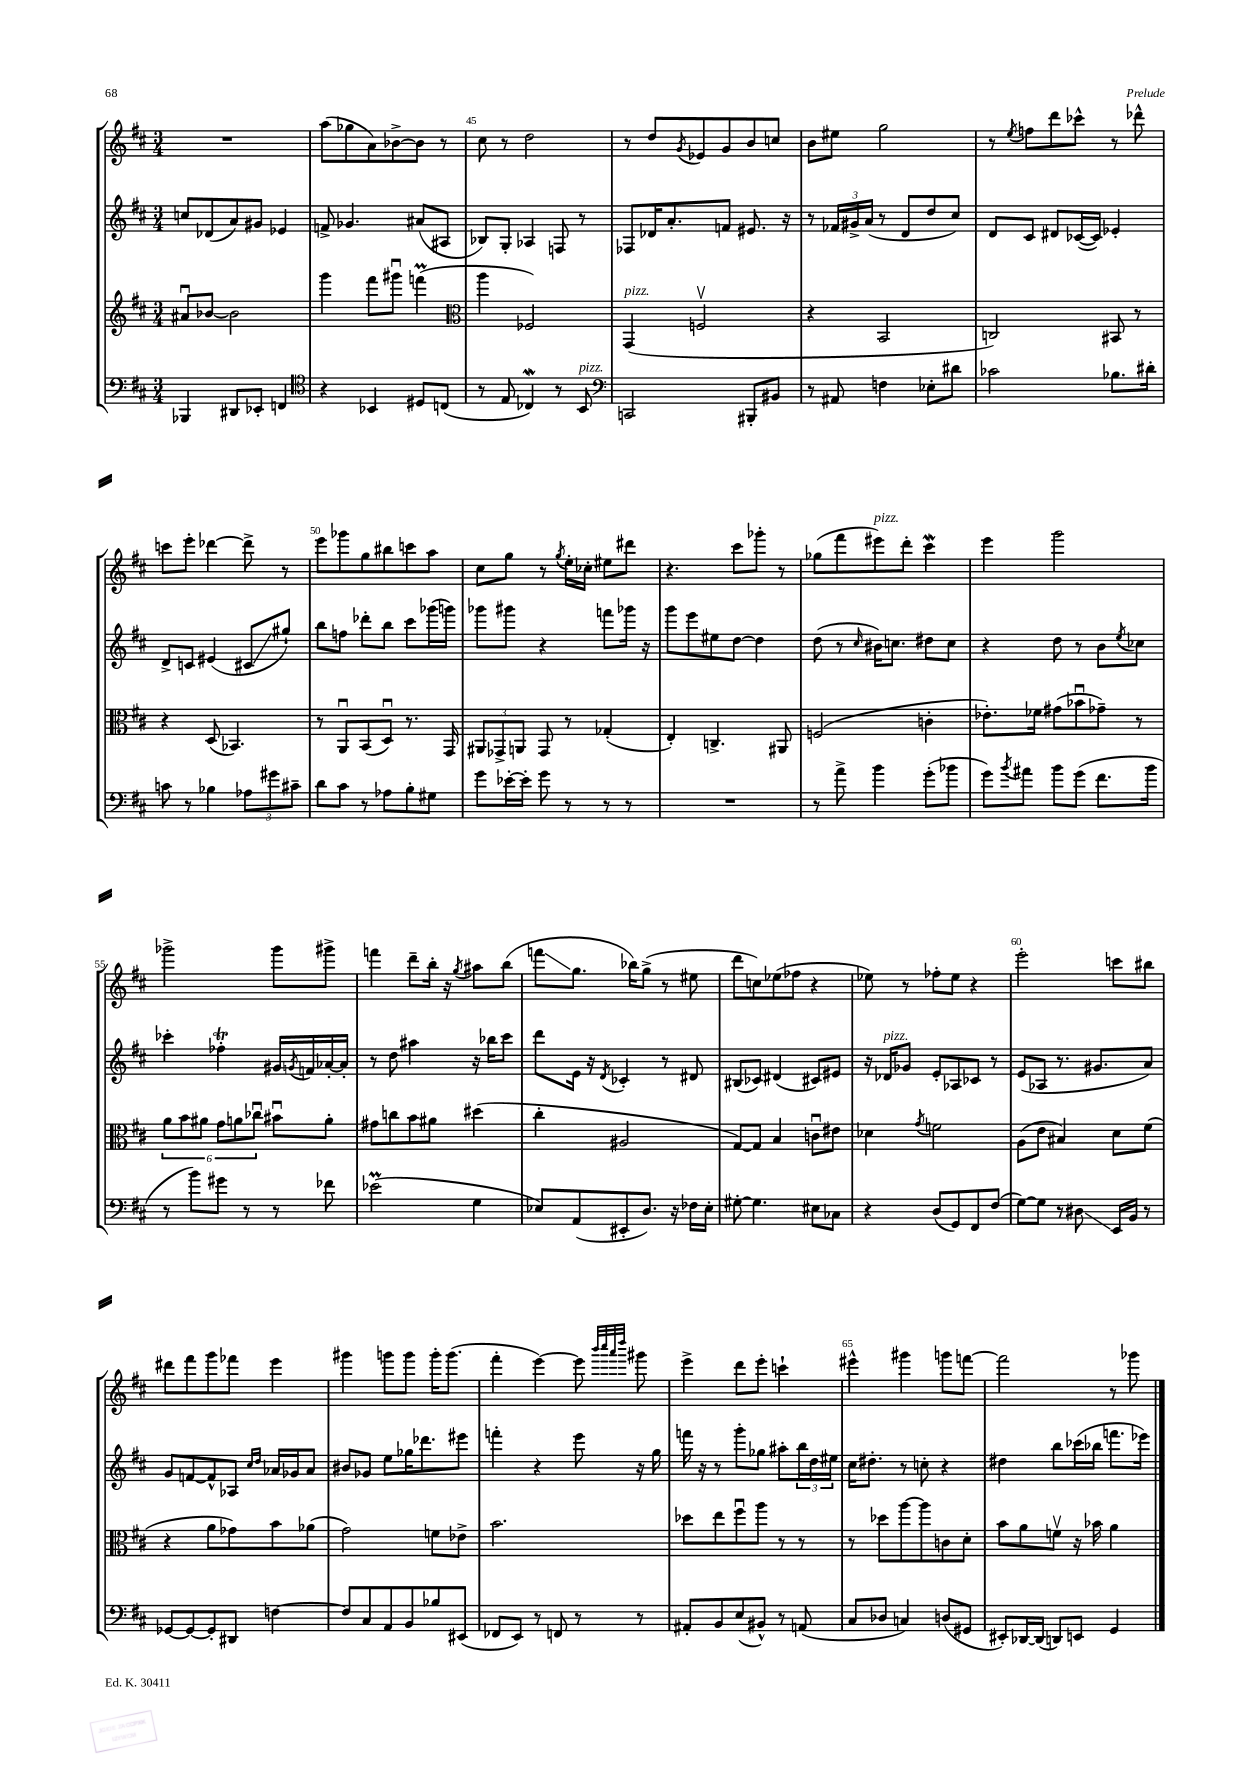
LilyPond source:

<<
\new StaffGroup <<
\new Staff = "s0" {
    \clef treble \key d \major \numericTimeSignature \time 3/4
    R2. |
    a''8( ges''8 a'8) bes'8~-> bes'8 r8 |
    cis''8 r8 d''2 |
    r8 d''8 \acciaccatura { g'8 } ees'8 g'8 b'8 c''8 |
    b'8 eis''8 g''2 |
    r8 \acciaccatura { e''8 } f''8 d'''8 ces'''8-^ r8 des'''8-^ |
    c'''8 e'''8-. des'''4~ des'''8-> r8 |
    e'''8 ges'''8 g''8 bis''8 c'''8 a''8 |
    cis''8 g''8 r8 \acciaccatura { g''8 } e''16-. ces''16-. eis''8 dis'''8 |
    r4. cis'''8 ges'''8-. r8 |
    ges''8( fis'''8 eis'''8^\markup { \italic "pizz." }) d'''8-. cis'''4\mordent |
    e'''4 g'''2 |
    ges'''2-> ges'''8 gis'''8-> |
    f'''4 d'''8-- b''16-. r16 \acciaccatura { g''8 } ais''8 b''8( |
    f'''8\glissando g''8. bes''16) g''8->( r8 eis''8 |
    d'''8 c''8) ees''8( fes''8 r4 |
    ees''8) r8 fes''8-. ees''8 r4 |
    e'''2-. c'''8 bis''8 |
    dis'''8 fis'''8 g'''8 fes'''8 e'''4 |
    gis'''4 g'''8 g'''8 g'''16-. g'''8.( |
    fis'''4-. e'''4~) e'''8 \grace { b'''32 cis''''32 a'''32 d''''32 } gis'''8 |
    e'''4-> d'''8 e'''8-. c'''4-! |
    eis'''4-^ gis'''4 g'''8 f'''8~ |
    f'''2 r8 ges'''8 \bar "|." |
}
\new Staff = "s1" {
    \clef treble \key d \major \numericTimeSignature \time 3/4
    c''8 des'8( a'8) gis'8 ees'4 |
    f'8-> ges'4. ais'8( ais8 |
    bes8) g8-. aes4 f8 r8 |
    fes8 des'16 a'8.-. f'8 eis'8. r16 |
    r8 \tuplet 3/2 { fes'16 gis'16-> a'16( } r8 d'8 d''8 cis''8) |
    d'8 cis'8 dis'8 ces'16~( ces'16) ees'4-. |
    d'8-> c'8 eis'4( cis'8\glissando gis''8-!) |
    b''8 f''8 des'''8-. b''8 cis'''8 ges'''16( g'''16) |
    ges'''8 gis'''8 r4 f'''8 ges'''16 r16 |
    g'''8 e'''8 eis''8 d''8~ d''4 |
    d''8( r8 \grace { cis''16 } bis'16) c''8. dis''8 c''8 |
    r4 d''8 r8 b'8 \acciaccatura { e''8 } ces''8 |
    ces'''4-. fes''4-.\trill gis'16 \acciaccatura { g'8 } f'16 aes'16~-. aes'16-. |
    r8 d''8 ais''4 r16 bes''16 cis'''8 |
    d'''8 e'16 r16 \acciaccatura { d'8 } ces'4-. r8 dis'8 |
    bis8( ces'8) dis'4( cis'8) eis'8 |
    r16 des'16^\markup { \italic "pizz." } ges'8 e'8-. aes8 ces'8 r8 |
    e'8( aes8 r8. gis'8. a'8) |
    g'8 f'8~ f'8-^ aes8 \grace { cis''16 d''16 } aes'16 ges'16 aes'8 |
    bis'8 ges'8 e''8 ges''16 des'''8. eis'''8 |
    f'''4-. r4 e'''8 r16 g''16 |
    f'''16 r16 r8 g'''8-. ges''8 ais''8-. \tuplet 3/2 { b''16 d''16 eis''16 } |
    cis''16 dis''8.-. r8 c''8-. r4 |
    dis''4 b''8 ces'''16( bes''16 f'''8. ees'''16) \bar "|." |
}
\new Staff = "s2" {
    \clef treble \key d \major \numericTimeSignature \time 3/4
    ais'8\downbow bes'8~ bes'2 |
    g'''4 fis'''8 gis'''8\downbow f'''4\prall( |
    \clef alto a''4 fes2) |
    g,4^\markup { \italic "pizz." }( f2\upbow |
    r4 b,2 |
    c2) bis,8 r8 |
    r4 d8( bes,4.) |
    r8 a,8\downbow b,8( d8\downbow) r8. g,16 |
    \tuplet 3/2 { ais,8 ges,8-> a,8 } ges,8 r8 ges4-.( |
    e4-.) c4.-> ais,8 |
    f2( c'4-. |
    ees'8.-.) fes'16 gis'8( bes'8\downbow ges'8--) r8 |
    \tuplet 6/4 { a'8 b'8 ais'8 g'8 a'8 ces''8\downbow } bis'8\downbow a'8-. |
    gis'8 c''8 b'8 ais'8 dis''4( |
    cis''4-. ais2 |
    g8~) g8 b4 c'8\downbow eis'8 |
    des'4 \acciaccatura { g'8 } f'2 |
    a8( e'8 bis4) d'8 fis'8( |
    r4 a'8 ges'8) b'8 aes'8( |
    g'2) f'8 ees'8-> |
    b'2. |
    des''8 e''8 fis''8\downbow a''8 r8 r8 |
    r8 des''8 a''8~ a''8 c'8 d'8-. |
    b'8 a'8 f'8\upbow r16 bes'16 a'4 \bar "|." |
}
\new Staff = "s3" {
    \clef bass \key d \major \numericTimeSignature \time 3/4
    bes,,4 dis,8 ees,8-. f,4 |
    \clef tenor r4 bes,4 dis8 c8( |
    r8 e8 ces4\mordent) r8 b,8^\markup { \italic "pizz." } |
    \clef bass c,2 bis,,8-. bis,8 |
    r8 ais,8 f4 ees8-. dis'8 |
    ces'2 bes8. dis'16-. |
    c'8 r8 bes4 \tuplet 3/2 { aes8 gis'8 cis'8-- } |
    d'8 cis'8 r8 aes8 b8-. gis8 |
    g'8 ees'16~-. ees'16-. g'8 r8 r8 r8 |
    R2. |
    r8 a'8-> b'4 g'8-.( bes'8 |
    g'8) \acciaccatura { b'8 } ais'8 b'8 g'8( fis'8. b'16 |
    r8 b'8) gis'8 r8 r8 fes'8 |
    ees'2\prall( g4 |
    ees8) a,8( eis,8-. d8.) r16 fes16 ees16-. |
    gis8~-. gis4. eis8 ces8 |
    r4 d8( g,8) fis,8 fis8( |
    g8~) g8 r8 dis8\glissando e,16 b,16 r8 |
    ges,8~ ges,8~ ges,8-. dis,8 f4~ |
    f8 cis8 a,8 b,8 bes8 eis,8( |
    fes,8 e,8) r8 f,8 r8 r8 |
    ais,8-. b,8 e8( bis,8-^) r8 a,8( |
    cis8 des8 c4) d8( gis,8 |
    eis,8-.) des,16~ des,16( d,8) e,8 g,4 \bar "|." |
}
>>
>>
\layout { \context { \Score currentBarNumber = #43 \override BarNumber.break-visibility = ##(#f #t #t) barNumberVisibility = #(every-nth-bar-number-visible 5) } }
